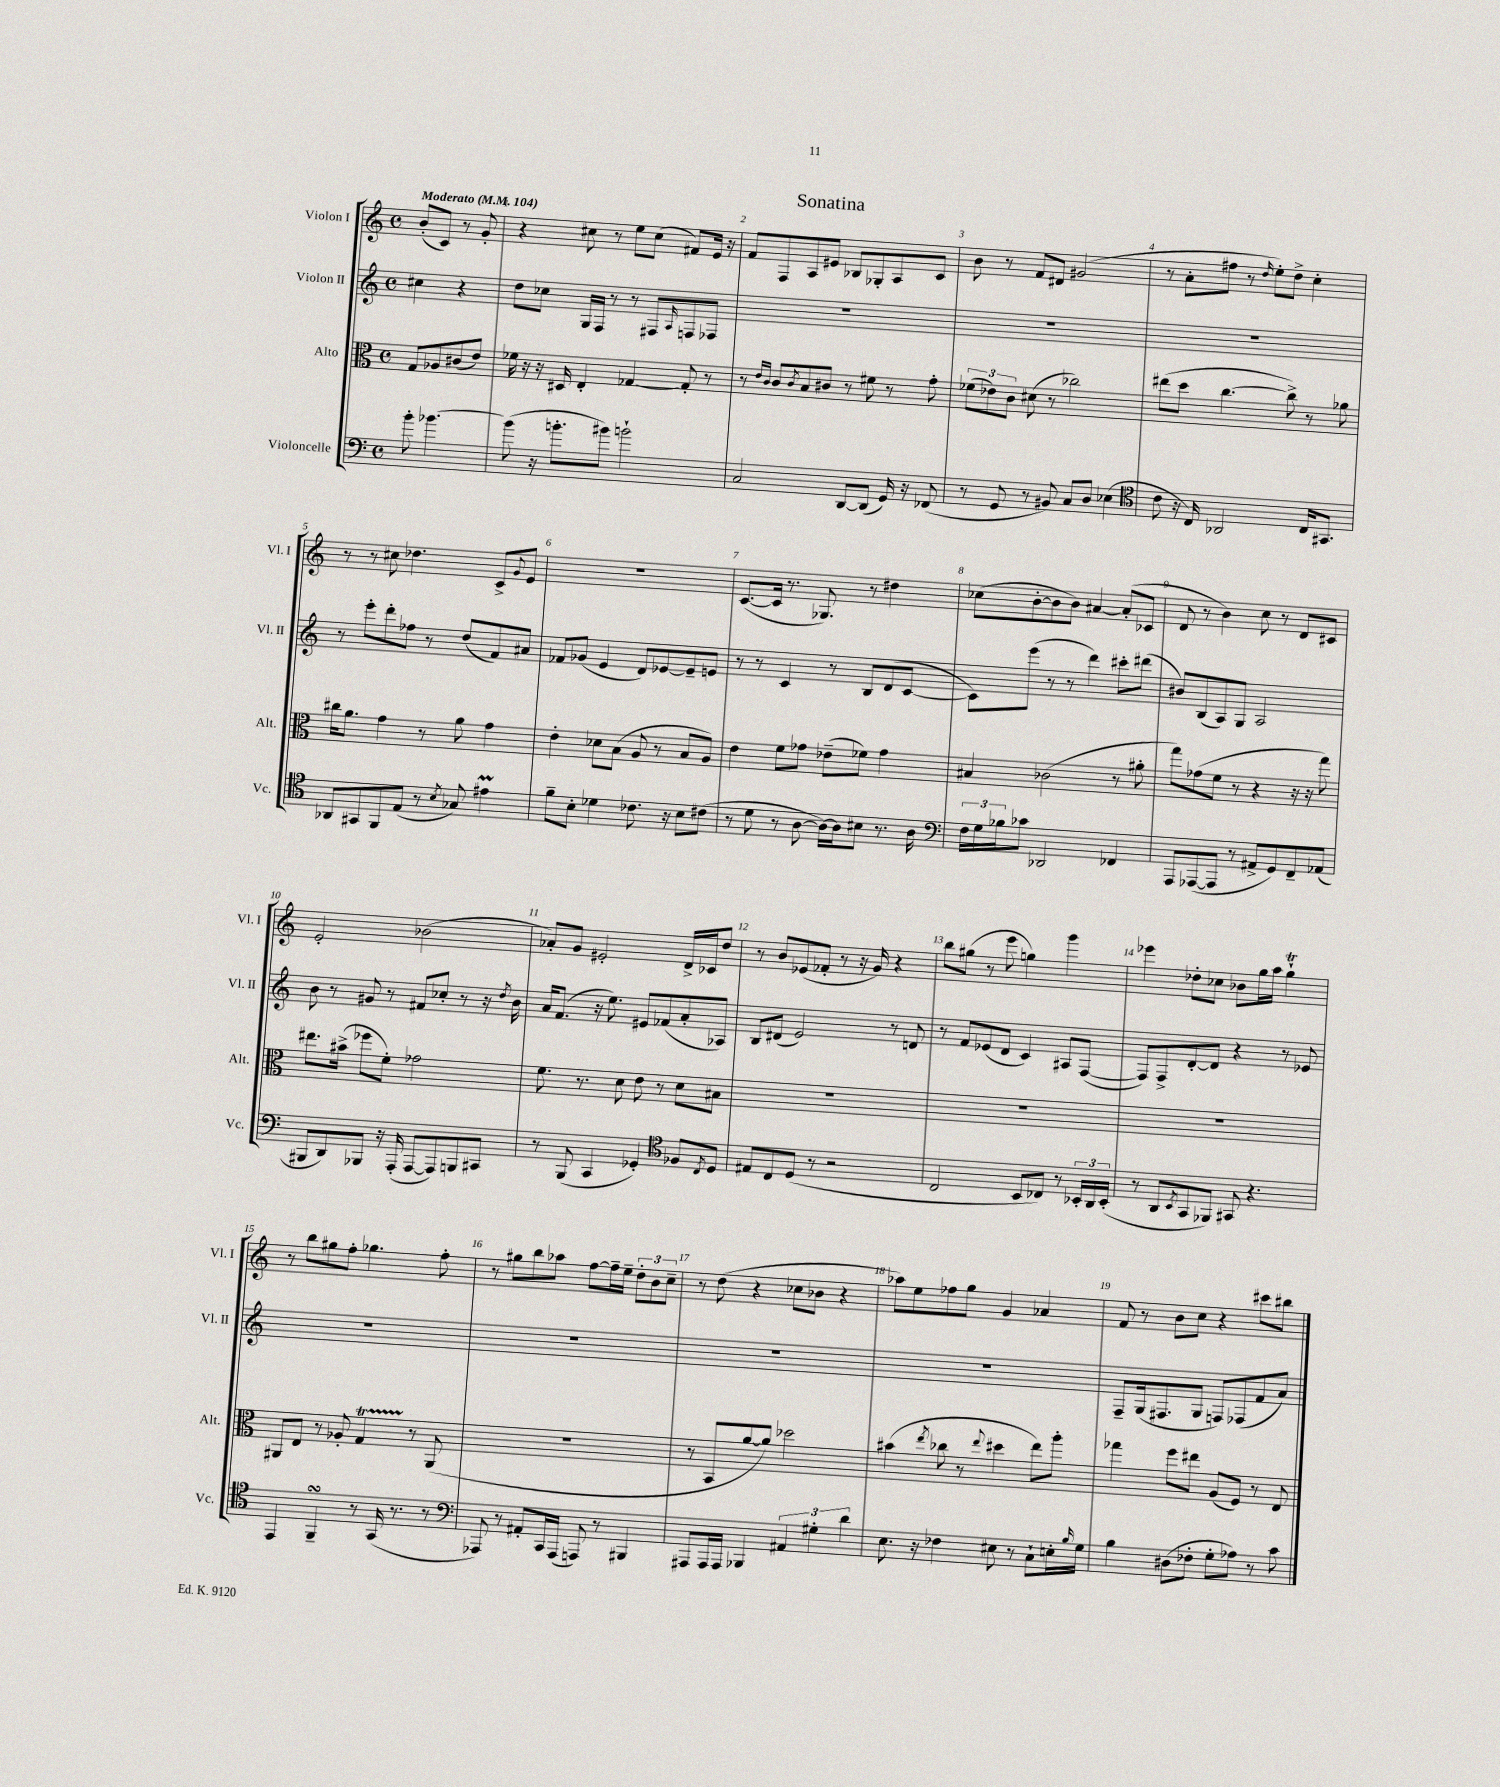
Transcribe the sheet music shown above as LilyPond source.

\header { title = "Sonatina" }
<<
\new StaffGroup <<
\new Staff = "s0" \with { instrumentName = "Violon I" shortInstrumentName = "Vl. I" } {
    \clef treble \key c \major \defaultTimeSignature \time 4/4 \partial 2 \tempo "Moderato" 4 = 104
    b'8-.( c'8) r8 g'8-. |
    r4 cis''8 r8 e''8 cis''8( fis'8) e'16 r16 |
    f'8 f8 a8 eis'8 bes8 ges8-. a8 c'8 |
    b'8 r8 f'8 dis'8 gis'2( |
    r8 a'8-. fis''8 r8 \grace { d''16 } e''8-.) d''8-> c''4-. |
    r8 r8 cis''8 des''4. c'8-> \appoggiatura { g'8 } e'8 |
    R1 |
    c'8.~( c'16 r8. ges8.) r8 dis''4 |
    ces''8( b'8~-. b'8 b'8) ais'4~ ais'8-.( ces'8 |
    d'8 r8 b'4) c''8 r8 d'8 cis'8 |
    e'2-. bes'2( |
    aes'8-.) g'8 eis'2-. d'16-> ces'16 d''8 |
    r8 b'8 ees'8( fes'8-. r8 r16 g'16) r4 |
    b''8 gis''8( r8 e'''8 g''4) g'''4 |
    ees'''4 des''8-. ces''8 bes'8 g''16 a''16 g''4-!\trill |
    r8 b''8 gis''8 f''8-. ges''4. f''8-. |
    r8 gis''8 b''8 aes''8 f''8~ f''16-- e''16-- \tuplet 3/2 { d''8-. b'8 c''8-- } |
    r8 d''8( r4 ces''8 bes'8 r4 |
    aes''8) e''8 fes''8 g''8 g'4 aes'4 |
    f'8 r8 b'8 c''8 r4 cis'''8 bis''8 \bar "|." |
}
\new Staff = "s1" \with { instrumentName = "Violon II" shortInstrumentName = "Vl. II" } {
    \clef treble \key c \major \defaultTimeSignature \time 4/4 \partial 2
    cis''4 r4 |
    d''8 ces''8 g16 f16 r8 r8 fis8 \grace { a16 } f8 fes8 |
    R1 |
    R1 |
    R1 |
    r8 e'''8-. d'''8-. fes''8 r8 d''8( f'8) ais'8 |
    fes'8 ges'8( e'4 d'8) ees'8~ ees'8-- e'8 |
    r8 r8 c'4 r8 b8 d'8( c'8~ |
    c'8) e'''8( r8 r8 d'''4) cis'''8-. dis'''8( |
    bis'8) b8( a8) g8 a2 |
    b'8 r8 gis'8 r8 fis'8 ces''8-. r8 r16 \acciaccatura { d''8 } b'16 |
    a'16 f'8.( r16 e''8.) eis'8 fes'8( a'8-. aes8) |
    b8 dis'8( e'2) r8 d'8 |
    r8 f'8 ees'8( d'8 c'4) ais8 f8~( |
    f8) f8-> d'8~-. d'8 r4 r8 ees'8 |
    R1 |
    R1 |
    R1 |
    R1 |
    f8-- g16( fis8. g8 f8) fes8( f'8 a'8) \bar "|." |
}
\new Staff = "s2" \with { instrumentName = "Alto" shortInstrumentName = "Alt." } {
    \clef alto \key c \major \defaultTimeSignature \time 4/4 \partial 2
    g8 aes8 cis'8( e'8) |
    fes'16 r16 r16 dis16 e4-. ges4~ ges8-. r8 |
    r8 \grace { e'16 c'16 } c'8 \acciaccatura { c'8 } b8 cis'8 r8 fis'8 r8 g'8-. |
    \tuplet 3/2 { fes'8( ees'8) c'8 } dis'8( r8 ces''2) |
    eis''8( d''8 c''4.~ c''8->) r8 aes'8 |
    cis''16 a'8. g'4 r8 a'8 g'4 |
    e'4-. des'8 b8( a8 r8 b8 a8) |
    e'4 f'8 ges'8 ees'8--( fes'8) ges'4 |
    bis4 ces'2( r8 ais'8-. |
    g''8) ges'8( f'8 r8 r4 r16 r16 g''8) |
    eis''8. bis'16->( fes''8 f'8-.) ges'2 |
    f'8. r8. d'8 e'8 r8 d'8 bis8 |
    R1 |
    R1 |
    R1 |
    ais,8 e8 r8 aes8-. g4\startTrillSpan r8\stopTrillSpan ais,8( |
    R1 |
    r8 b,8 a'8~ a'8) des''2 |
    bis'4( \acciaccatura { e''8 } ces''8 r8 \appoggiatura { e''8 } dis''4 e''8) a''8-. |
    ges''4 f''8 eis''8 a8( f8) r8 e8 \bar "|." |
}
\new Staff = "s3" \with { instrumentName = "Violoncelle" shortInstrumentName = "Vc." } {
    \clef bass \key c \major \defaultTimeSignature \time 4/4 \partial 2
    b'8-. bes'4.~ |
    bes'8( r16 b'8.-. bis'8) b'2-! |
    c2 d,8~ d,8( g,16) r16 fes,8( |
    r8 g,8 r8 bis,8) c8 d8 ees4( |
    \clef tenor c'8 r16 c16) aes,2 c16 gis,8. |
    aes,8 gis,8 f,8 e8( r8 \acciaccatura { b8 } ges8) eis'4\prall |
    f'8-- b8-. des'4 ces'8. r16 b8 cis'8( |
    r8 d'8 r8 a8~ a16~) a16 bis8 r8. a16 |
    \clef bass \tuplet 3/2 { f16 g16 bes16 } ces'8 des,2 fes,4 |
    a,,8 aes,,8~( aes,,8 r8 ais,8-> g,8) f,8-- aes,8( |
    bis,,8 d,8) bes,,8 r16 a,,16-.( a,,8~ a,,8) b,,8 cis,8 |
    r8 b,,8( c,4 ges,4-.) \clef tenor fes8 \acciaccatura { c8 } d8 |
    eis8 c8 d8( r8 r2 |
    c2 b,8 ces8) r8 \tuplet 3/2 { bes,16-. a,16 bes,16-.( } |
    r8 a,8 \acciaccatura { b,8 } g,8 fes,8) gis,8 r4. |
    e,4 f,4--\turn r8 g,16( r8. r8 |
    \clef bass aes,,8) r8 ais,8-. c,16 aes,,16( a,,8) r8 bis,,4 |
    ais,,8 ais,,16 ais,,16 bes,,4 \tuplet 3/2 { ais,4 gis4-. d'4 } |
    e8. r16 fes4 eis8 r8 c8-! e16-. \grace { b16 } g16 |
    b4 dis8( fes8-. g8-. aes8) r8 c'8 \bar "|." |
}
>>
>>
\layout { \context { \Score \override BarNumber.break-visibility = ##(#f #t #t) barNumberVisibility = #all-bar-numbers-visible } }
